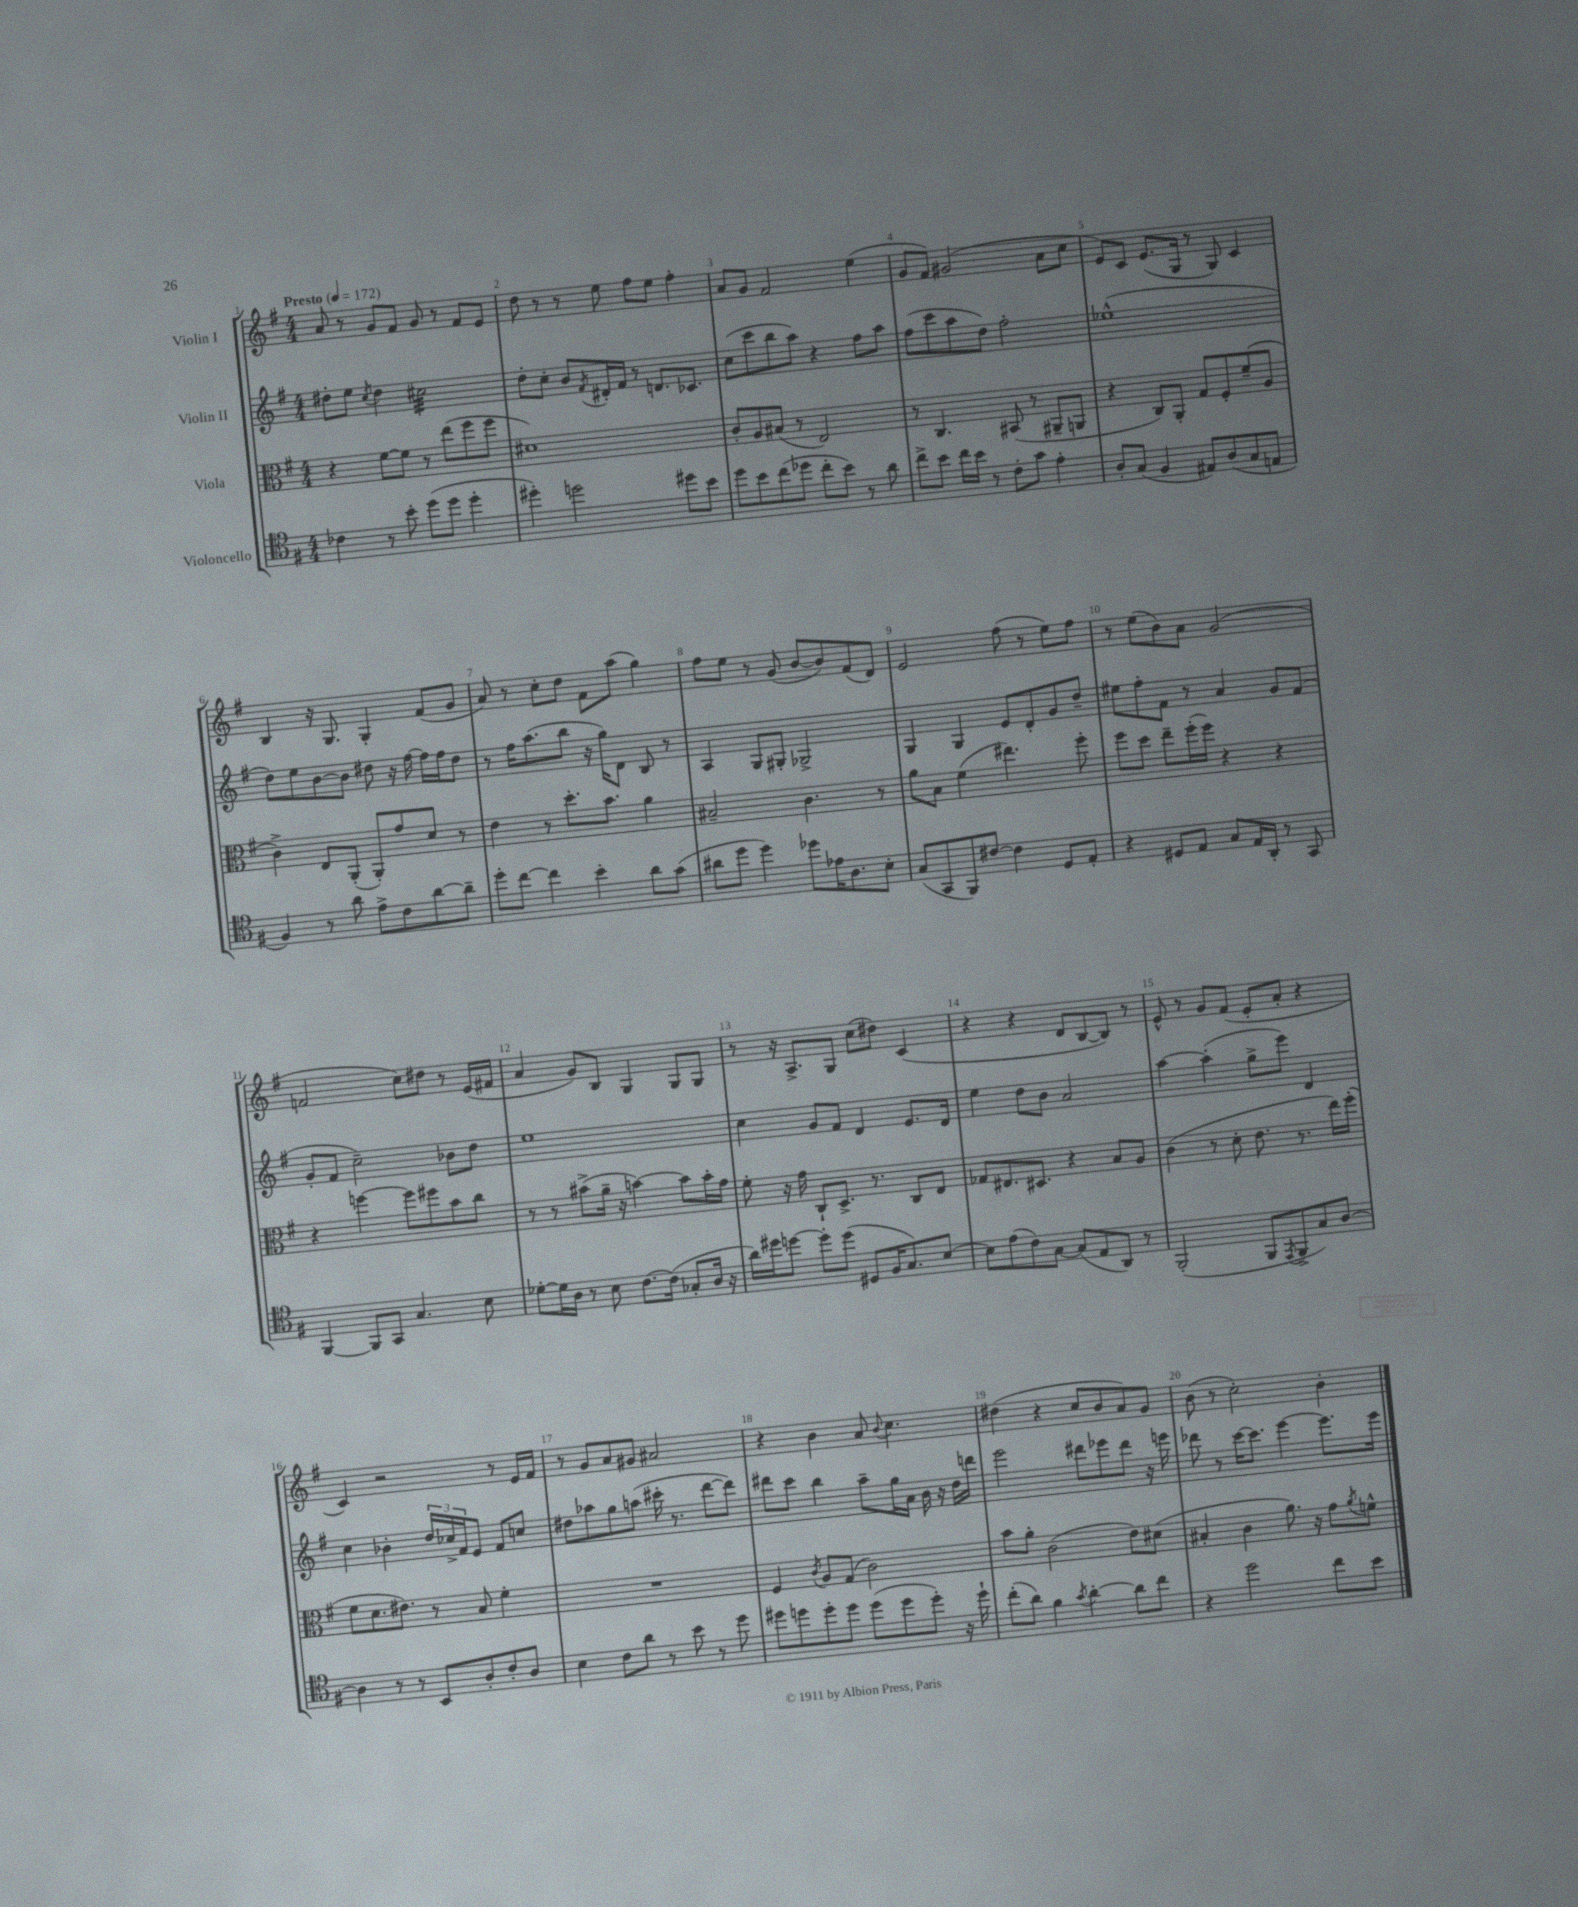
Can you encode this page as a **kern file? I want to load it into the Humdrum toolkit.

**kern	**kern	**kern	**kern
*staff4	*staff3	*staff2	*staff1
*clefC4	*clefC3	*clefG2	*clefG2
*k[f#]	*k[f#]	*k[f#]	*k[f#]
*M4/4	*M4/4	*M4/4	*M4/4
*MM172	*MM172	*MM172	*MM172
4c-	4r	8dd#'	8a
.	.	8ee	8r
.	.	8qcc	.
8r	[8f#	4dd#	8g
8b'	8f#]	.	8f#
(8dd	8r	2cc#	8g
8dd	(8ee	.	8r
4dd'	8ff#	.	8f#
.	8ff#	.	8e
=	=	=	=
4dd#')	1d#)	8dd'	8dd
.	.	8cc'	8r
2dd	.	8b	8r
.	.	8qf#	.
.	.	16d#'	8ee
.	.	16f#	.
.	.	8r	8ff#
.	.	8.d	8ee
8dd#	.	.	4ff#'
.	.	8.c-	.
8b	.	.	.
=	=	=	=
8dd	8c'	(8cc	8a
8b	8A	8ccc	8g
(8cc	(8B#	8bb	2f#
8dd-	8r	8aa)	.
8cc'	2E)	4r	.
8b)	.	.	.
8r	.	8ff#	(4ee
8a	.	8aa	.
=	=	=	=
8cc^	8r	(8ff#	8g
8b	4.C	8ccc	8f#)
16cc	.	8aa	(2g#
16b	.	.	.
8r	.	8dd)	.
8c'	(8BB#	2ff#'	.
8g	8r	.	.
4e'	8AA#~	.	8a
.	8AA	.	8cc
=	=	=	=
8A'	4r	(1ee-^^	8e)
(8G	.	.	8c
4F#	8C)	.	(8.e
.	8AA'	.	.
.	.	.	16G
8E#)	8G	.	8r
(8A	8F#'	.	8G)
8G	(8f#~	.	4c
8E	8A	.	.
=	=	=	=
4F#)	4c^)	8dd)	4B
.	.	8ee	.
8r	8E	[8b	16r
.	.	.	8.G
8a	(8AA'	8b]	.
8e^	8AA')	8dd#	4G'
8c	8g	16r	.
.	.	[16ff#	.
[8a	8d	16ff#]	(8f#
.	.	16ff#	.
8a~]	8r	8dd#	8g
=	=	=	=
8dd'	4e	8r	8a)
[8cc	.	16ff#	8r
.	.	(8.aa	.
4cc]	8r	.	8cc'
.	8.dd'	8bb	8dd
4b'	.	16r	8f#
.	8.b	16gg)	.
.	.	8d	(8aa
8a	4a	8B	4gg)
(8g	.	8r	.
=	=	=	=
8a#	2B#~	4A	8ff#
8dd	.	.	8ee
4dd)	.	8G	8r
.	.	8G#'	(8g
8dd-	4.c	2G-^	[8b
16e-	.	.	8b])
8.A	.	.	.
.	.	.	(8f#
8B'	8r	.	8d)
=	=	=	=
(8G	8a	4G	2e
8GG	8B	.	.
8FF#)	(4f#	4G	.
[8c#	.	.	.
4c#]	4.ee#)	8e	(8ff#
.	.	8d'	8r
8D	.	8g	8ee)
8E'	8ff#'	8dd~	8ff#
=	=	=	=
4r	8ff#	8ee#	8r
.	8dd	8ff#'	(8ee
8D#	8ee~	8f#	8b)
8E	(16ff#'	8r	8a
.	16ff#)	.	.
8G	4r	4a	(2g
16E	.	.	.
16AA'	.	.	.
8r	4r	8g	.
8GG	.	(8f#	.
=	=	=	=
[4FF#	4r	8g'	2f
.	.	8f#	.
8FF#]	[4ff	2cc~)	.
8GG	.	.	.
4.G	8ff]	.	8cc)
.	8ff#	.	8dd#
.	8b	8b-	8r
8B	8cc	8dd	(16e
.	.	.	16f#
=	=	=	=
[8d-'	8r	1ee	4a
16d-]	8r	.	.
16A	.	.	.
8r	(8b#^	.	8g)
8B	16a~	.	8B
.	16r	.	.
[8.c	[4b)	.	4G
(16c]	.	.	.
8G-'	8b]	.	8G
16A	16b'	.	8G
16r	16g	.	.
=	=	=	=
16a)	8f#'	4cc	8r
16dd#	.	.	.
[8dd	16r	.	16r
.	16g	.	8.A^
8dd']	8C`	8g	.
(8dd	8.D^	8f#	8G
8D#	.	4d	(8cc
.	8.r	.	.
16F#	.	.	8dd#)
8.G)	.	.	.
.	8C	8.e	(4c
[8B	8E	.	.
.	.	16d	.
=	=	=	=
8B]	8G-	4ee	4r
(8e	8.E#	.	.
8c)	.	8dd	4r
.	8.D#	.	.
[8G	.	8b	.
(8G]	4r	2a	8d
8E	.	.	[8B
8AA)	8B	.	8B])
8r	8A	.	8r
=	=	=	=
(2FF#'	(4c	[4aa	8e^^
.	.	.	8r
.	8r	(4aa']	8g
.	8d'	.	(8f#
8FF#	8.e	8gg^	8e'
8qEE	.	.	.
8FF#^	.	8eee)	8a'
.	8.r	.	.
8G)	.	4d	4r
[8A	16ee)	.	.
.	(16ff#'	.	.
=	=	=	=
4A]	8f#	4cc	4c)
.	8.d	.	.
8r	.	4b-'	2r
.	8.e#)	.	.
8r	.	.	.
8BB	8r	24dd	.
.	.	24cc-^	.
.	.	24f#	.
8A'	8B	8e	.
8c'	4f#'	8f#	8r
8A	.	8cc	16e
.	.	.	16f#
=	=	=	=
4B	1r	8dd#	8r
.	.	8aa-	8g
8c	.	8gg	8a
8a	.	(8aa	8g#
8r	.	16ccc#'	2a#
.	.	8.r	.
8b	.	.	.
8r	.	[8ddd	.
8dd	.	8ddd])	.
=	=	=	=
8dd#	4F#	8ddd#	4r
8dd	.	8ccc	.
.	8qc	.	.
8dd'	8A	4bb	4b
8dd	(8G	.	.
(8dd	2c)	8aa~	8a
.	.	.	8qqb
8dd	.	16gg	4.cc
.	.	16a	.
8dd')	.	16b	.
.	.	16r	.
16r	.	16dd	.
16dd`	.	16ddd	.
=	=	=	=
(8cc'	8b	2eee	(4dd#
8a)	8a'	.	.
4f#	(2c	.	4r
8qg	.	.	.
[4a'	.	8ddd#	8cc
.	.	8eee-	8b
8a]	8e)	8ddd#	8a)
8cc	(8d#	16r	8g
.	.	16eee	.
=	=	=	=
4r	4B#'	8ddd-	(8b
.	.	8r	8r
2dd	4c	[16ccc	2cc')
.	.	8.ccc]	.
.	8.a)	[4eee	.
.	16r	.	.
8cc	8g	8.eee]	4b'
.	8qa	.	.
8b	8f^^	.	.
.	.	16eee	.
==	==	==	==
*-	*-	*-	*-
